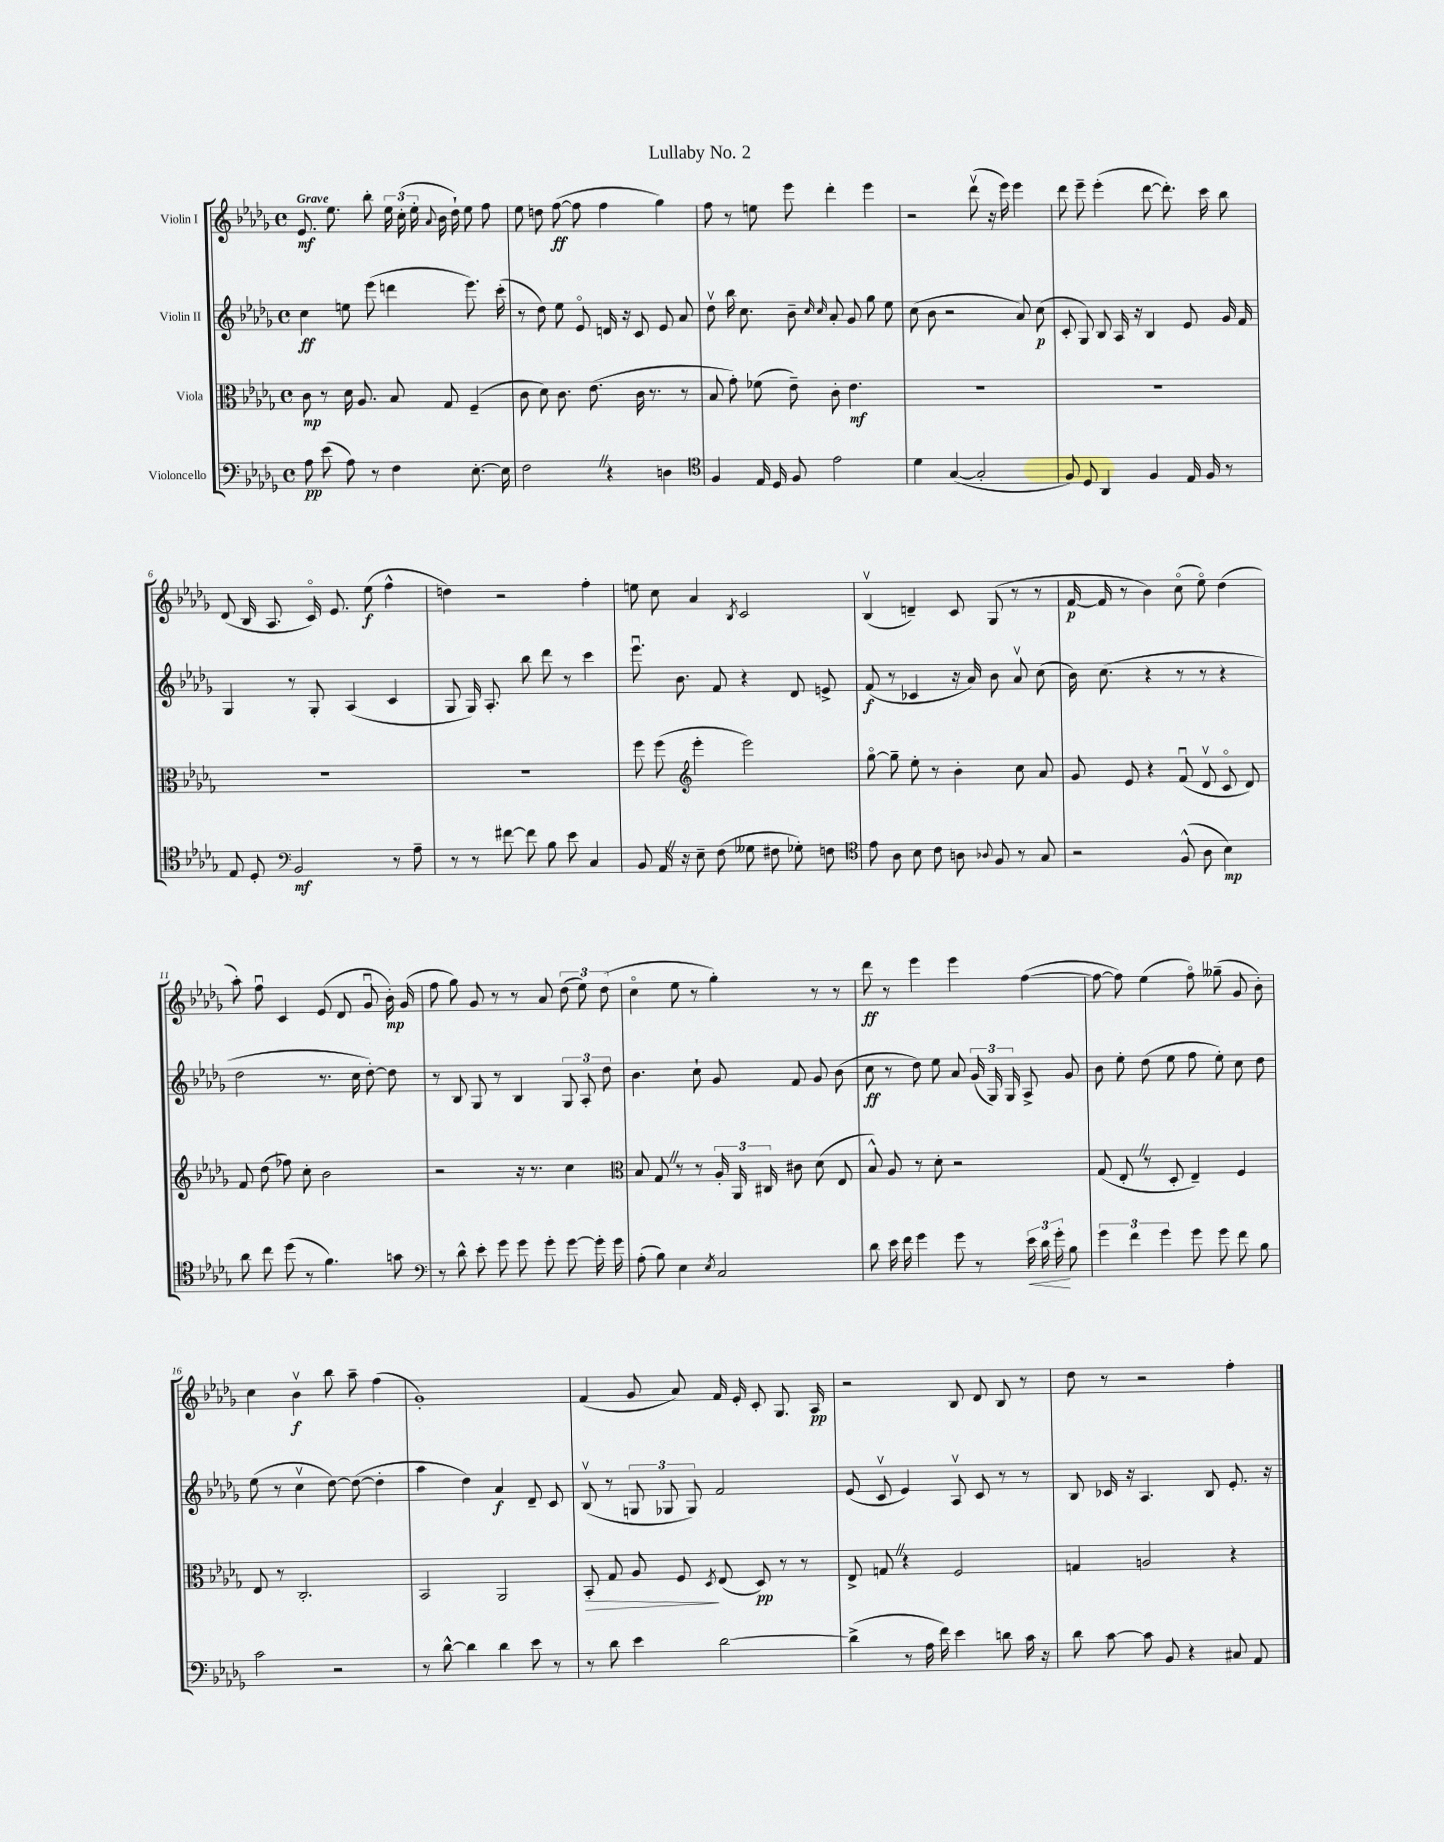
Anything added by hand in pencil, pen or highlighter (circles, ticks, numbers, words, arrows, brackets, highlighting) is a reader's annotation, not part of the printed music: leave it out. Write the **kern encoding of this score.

**kern	**kern	**kern	**kern
*staff4	*staff3	*staff2	*staff1
*clefF4	*clefC3	*clefG2	*clefG2
*k[b-e-a-d-g-]	*k[b-e-a-d-g-]	*k[b-e-a-d-g-]	*k[b-e-a-d-g-]
*M4/4	*M4/4	*M4/4	*M4/4
*met(c)	*met(c)	*met(c)	*met(c)
8A-	8c	4cc	8.e-
(8e-	8r	.	.
.	.	.	8.ee-
8A-)	16d-	8ee	.
.	8.A-	.	.
8r	.	(8eee-	8bb-'
4F	8B-	4ddd	24ee-
.	.	.	(24cc'
.	.	.	24ee-'
.	.	.	8qqa-
.	8G-	.	16b-
.	.	.	16dd-`)
[8.E-'	(4F~	8.eee-)	8ee-
.	.	.	8ff
16E-]	.	(16ccc'	.
=	=	=	=
2F	8c	8r	8ee-
.	8d-)	8dd-)	8dd
.	8.c	8ee-	([8ff
.	.	8e-o	8ff]
.	(8.e-	.	.
4r	.	16d	4ff
.	.	16r	.
.	16c	8c	.
.	8.r	.	.
4D	.	8e-	4gg-)
.	8r	8a-	.
=	=	=	=
*clefC4	*	*	*
4F	8B-	8dd-v	8ff
.	8g-')	16bb-	8r
.	.	8.cc	.
16E-	(8f-	.	8ee
16D-	.	.	.
8F	8e-~)	8b-~	8eee-
.	.	16qqcc	.
.	.	16qqcc	.
2e-	8c'	8a-'	4ddd-'
.	4.e-	8g-	.
.	.	8gg-	4eee-
.	.	8ee-	.
=	=	=	=
4d-	1r	(8cc	2r
.	.	8b-	.
([4G-	.	2r	.
2G-']	.	.	(8ddd-v
.	.	.	16r
.	.	.	16eee-)
.	.	8a-)	4eee-
.	.	(8cc	.
=	=	=	=
8F)	1r	8c'	8ddd-
8D-	.	8G-)	8eee-~
4AA-	.	8B-	(4eee-'
.	.	16A-	.
.	.	16r	.
4F	.	4B-	[8ddd-
.	.	.	8.ddd-'])
16E-	.	8e-	.
16F	.	.	16ccc
8r	.	16g-	8bb-
.	.	16f	.
=	=	=	=
8E-	1r	4G-	(8d-
8D-'	.	.	16B-
.	.	.	8.A-
*clefF4	*	*	*
2BB-	.	8r	.
.	.	8G-'	16co)
.	.	.	8.e-
.	.	(4A-	.
.	.	.	(8ee-
8r	.	4c	4ff^^
8A-~	.	.	.
=	=	=	=
8r	1r	8G-	4dd)
8r	.	16G-)	.
.	.	8.A-'	.
[8f#	.	.	2r
8f#]	.	8bb-	.
8B-	.	8ddd-	.
8e-	.	8r	.
4C	.	4ccc	4ff'
=	=	=	=
8BB-	8ff	8.eee-u	8ee
16AA-	(8ff	.	8cc
16r	.	8.b-	.
*	*clefG2	*	*
8E-~	4eee-'	.	4a-
(8F	.	8f	.
.	.	.	8qB-
8G--	2eee-)	4r	2c
8F#	.	.	.
8G-')	.	8d-	.
8F	.	8e^	.
=	=	=	=
*clefC4	*	*	*
8e-	[8gg-o	(8f	(4B-v
8A-	8gg-~]	8r	.
8B-	8ee-'	4c-	4d~)
8c	8r	.	.
8A	4b-'	16r	8c
.	.	16a-)	.
8qqA-	.	.	.
8F	.	8b-	(8G-
8r	8cc	8a-v	8r
8G-	8a-	(8cc	8r
=	=	=	=
2r	8g-	16b-)	[16f
.	.	(8.cc	16f]
.	8e-	.	8r
.	4r	4r	4b-)
(8F^^	(8fu	8r	(8cco
8A-	8d-v	8r	8ee-o)
4B-)	8co	4r	(4dd-
.	8d-)	.	.
=	=	=	=
8a-	8f	2dd-	8aa-')
8cc	(8dd-	.	8ffu
(8dd-	8ff-)	.	4c
8r	8cc'	.	.
4.f)	2b-	8.r	(8e-
.	.	.	8d-
.	.	16cc	.
.	.	[8dd-')	8g-u
8g	.	8dd-]	16b-')
.	.	.	(16g-
=	=	=	=
*clefF4	*	*	*
8r	2r	8r	8ff
8d-^^	.	8B-	8gg-)
8e-'	.	8G-	8g-
8g-	.	8r	8r
8g-	16r	4B-	8r
.	8.r	.	.
8g-'	.	.	8a-
[8g-	4cc	12G-	(12dd-
.	.	12A-'	12ee-)
16g-']	.	.	.
.	.	12dd-	(12dd-
16g-	.	.	.
=	=	=	=
*	*clefC3	*	*
(8A-'	8B-	4.b-	4cco
8B-)	8G-	.	.
4E-	8r	.	8ee-
.	8r	8cc`	8r
8qE-	.	.	.
2C	24A-'	8g-	4gg-')
.	24AA-	.	.
.	24C#	.	.
.	8c#	8f	.
.	(8d-	8g-	8r
.	8E-	(8b-	8r
=	=	=	=
8d-	8B-^^)	8cc	8ddd-
16e-	8A-	8r	8r
16f	.	.	.
4g-	8r	8dd-)	4eee-
.	8d-'	8ee-	.
8g-	2r	8a-	4eee-
8r	.	(24g-	.
.	.	24G-)	.
.	.	24G-	.
24e-	.	8A-^	([4ff
24d-	.	.	.
24g-'	.	.	.
8B-	.	8g-	.
=	=	=	=
6g-	(8G-	8b-	8ff_
.	8E-'	8ee-'	8ff])
6f	.	.	.
.	8r	(8dd-	(4ee-
6g-	.	.	.
.	8D-'	8ee-	.
8g-	4E-~)	8ff	8ffo)
8g-	.	8ee-')	(8gg--~
8f	4F	8cc	8g-
8B-	.	8dd-	8b-')
=	=	=	=
2c	8E-	(8ee-	4cc
.	8r	8r	.
.	2.C'	4ccv	4b-v
2r	.	[8dd-)	8bb-
.	.	(8dd-_	8aa-~
.	.	4dd-']	(4ff
=	=	=	=
8r	2BB-	4aa-	1g-')
[8d-^^	.	.	.
4d-]	.	4dd-)	.
4d-	2AA-	4a-	.
8e-	.	8d-~	.
8r	.	8c	.
=	=	=	=
8r	8BB-'	(8B-v	(4f
8d-	8G-	8r	.
4e-	8A-	12G	8g-
.	.	12G-	.
.	8F	.	8a-)
.	.	12G-)	.
.	8qD-	.	.
[2d-	(8E-	2f	16f
.	.	.	16e-'
.	8D-)	.	8c'
.	8r	.	8.G-
.	8r	.	.
.	.	.	16A-
=	=	=	=
(4d-^]	8E-^	(8e-	2r
.	8G	8cv	.
8r	4r	4e-)	.
16A-	.	.	.
16f)	.	.	.
4e-	2F	8A-v	8B-
.	.	8c	8d-
8d	.	8r	8B-
16c	.	8r	8r
16r	.	.	.
=	=	=	=
8d-	4G	8B-	8dd-
[8c	.	16c-	8r
.	.	16r	.
8c]	2A	4.A-	2r
8BB-	.	.	.
4r	.	.	.
.	.	8B-	.
8C#	4r	8.e-'	4ff'
8AA-	.	.	.
.	.	16r	.
==	==	==	==
*-	*-	*-	*-
